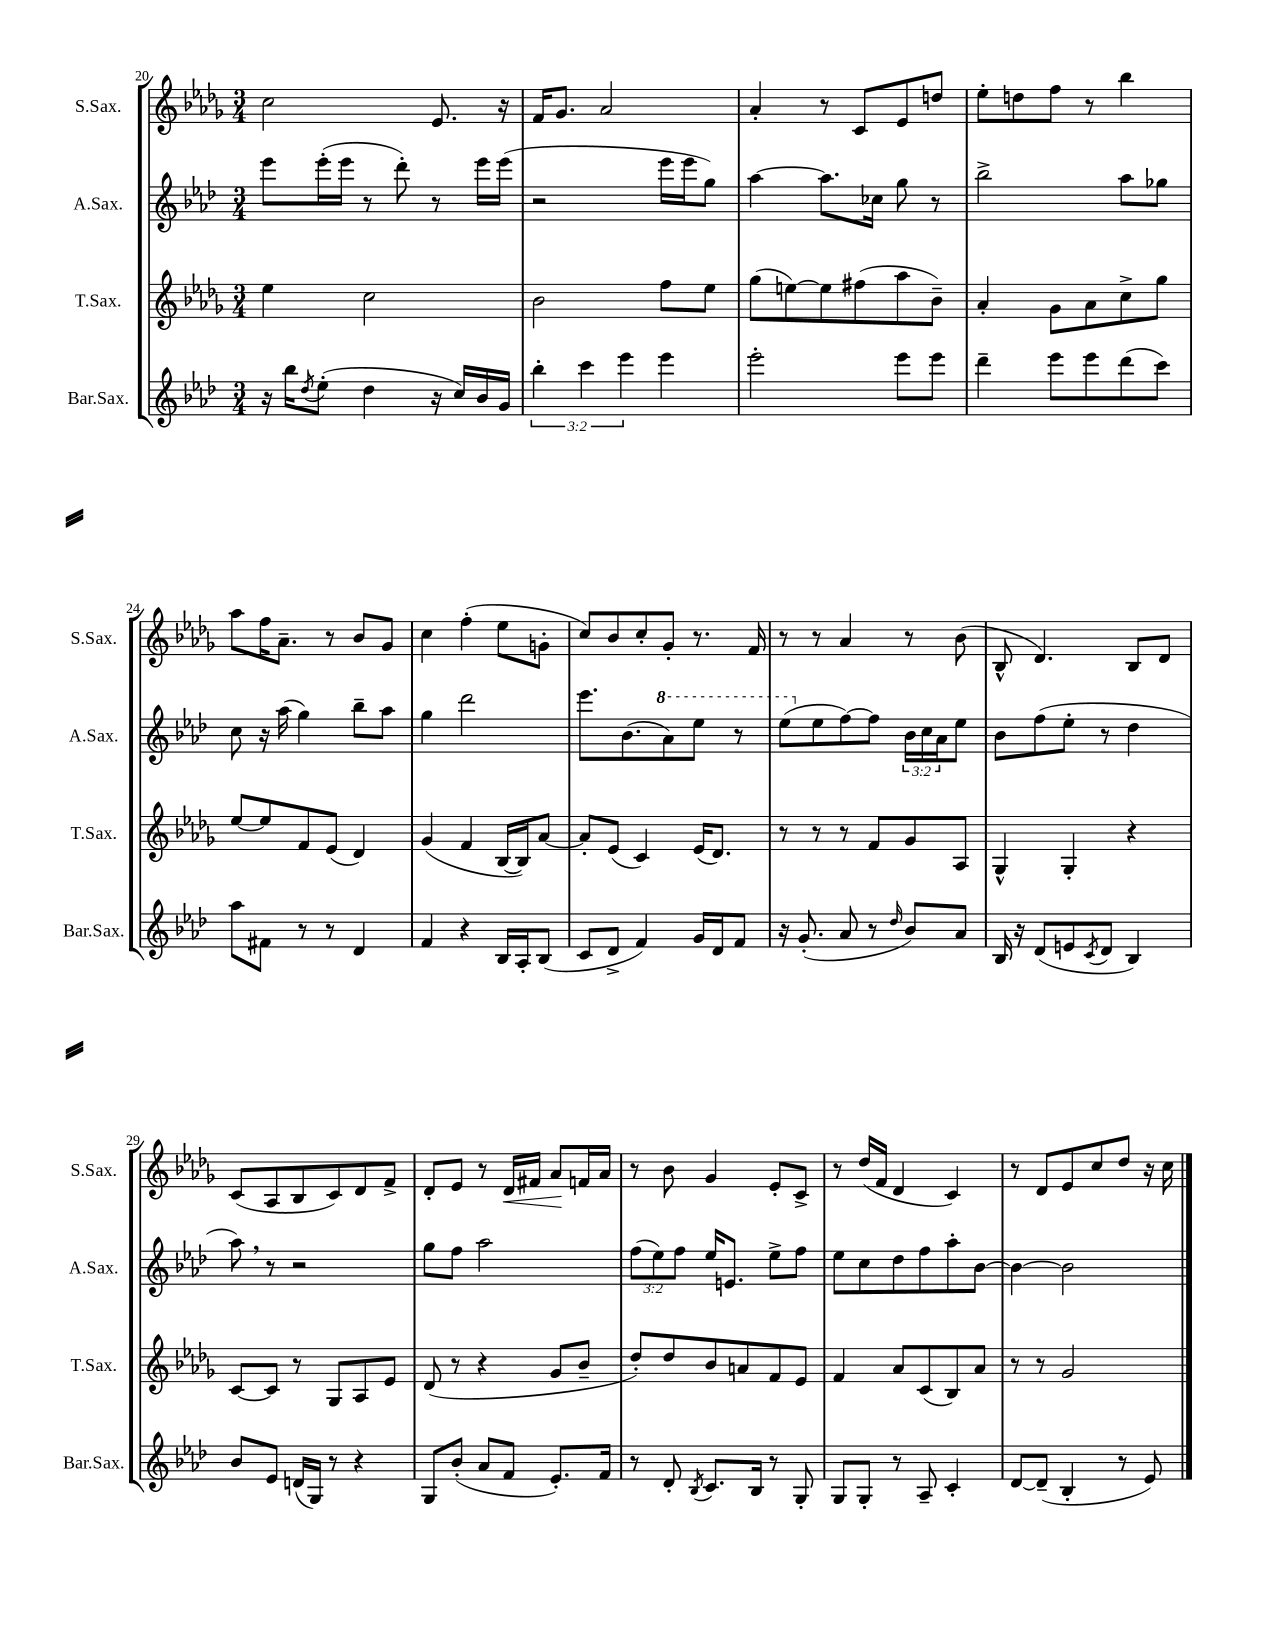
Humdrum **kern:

**kern	**kern	**kern	**kern
*staff4	*staff3	*staff2	*staff1
*clefG2	*clefG2	*clefG2	*clefG2
*k[b-e-a-d-]	*k[b-e-a-d-g-]	*k[b-e-a-d-]	*k[b-e-a-d-g-]
*M3/4	*M3/4	*M3/4	*M3/4
16r	4ee-	8eee-	2cc
16bb-	.	.	.
8qdd-	.	.	.
(8ee-'	.	(16eee-'	.
.	.	16eee-	.
4dd-	2cc	8r	.
.	.	8ddd-')	.
16r	.	8r	8.e-
16cc)	.	.	.
16b-	.	16eee-	.
16g	.	(16eee-	16r
=	=	=	=
6bb-'	2b-	2r	16f
.	.	.	8.g-
6ccc	.	.	.
.	.	.	2a-
6eee-	.	.	.
4eee-	8ff	16eee-	.
.	.	16eee-	.
.	8ee-	8gg)	.
=	=	=	=
2eee-'	(8gg-	[4aa-	4a-'
.	[8ee)	.	.
.	8ee]	8.aa-]	8r
.	(8ff#	.	8c
.	.	16cc-	.
8eee-	8aa-	8gg	8e-
8eee-	8b-~)	8r	8dd
=	=	=	=
4ddd-~	4a-'	2bb-^	8ee-'
.	.	.	8dd
8eee-	8g-	.	8ff
8eee-	8a-	.	8r
(8ddd-	8cc^	8aa-	4bb-
8ccc)	8gg-	8gg-	.
=	=	=	=
8aa-	[8ee-	8cc	8aa-
8f#	8ee-]	16r	16ff
.	.	(16aa-	8.a-~
8r	8f	4gg)	.
8r	(8e-	.	8r
4d-	4d-)	8bb-~	8b-
.	.	8aa-	8g-
=	=	=	=
4f	(4g-	4gg	4cc
4r	4f	2ddd-	(4ff'
16B-	[16B-	.	8ee-
16A-'	16B-])	.	.
(8B-	[8a-	.	8g'
=	=	=	=
8c	8a-']	8.eee-	8cc)
8d-^	(8e-	.	8b-
.	.	(8.b-	.
4f)	4c)	.	8cc'
.	.	8aa-)	8g-'
16g	(16e-	8eee-	8.r
16d-	8.d-)	.	.
8f	.	8r	.
.	.	.	16f
=	=	=	=
16r	8r	(8eee-	8r
(8.g'	.	.	.
.	8r	8ee-	8r
8a-	8r	[8ff)	4a-
8r	8f	8ff]	.
16qqdd-	.	.	.
8b-)	8g-	24b-	8r
.	.	24cc	.
.	.	24a-	.
8a-	8A-	8ee-	(8b-
=	=	=	=
16B-	4G-^^	8b-	8B-^^
16r	.	.	.
(8d-	.	(8ff	4.d-)
8e	4G-'	8ee-'	.
8qc	.	.	.
8d-	.	8r	.
4B-)	4r	4dd-	8B-
.	.	.	8d-
=	=	=	=
8b-	[8c	8aa-)	(8c
8e-	8c]	8r	8A-
(16d	8r	2r	8B-
16G)	.	.	.
8r	8G-	.	8c)
4r	8A-	.	8d-
.	8e-	.	8f^
=	=	=	=
8G	(8d-	8gg	8d-'
(8b-'	8r	8ff	8e-
8a-	4r	2aa-	8r
8f	.	.	16d-
.	.	.	16f#
8.e-')	8g-	.	8a-
.	8b-~	.	16f
16f	.	.	16a-
=	=	=	=
8r	8dd-')	(12ff	8r
.	.	12ee-)	.
8d-'	8dd-	.	8b-
.	.	12ff	.
8qB-	.	.	.
8.c	8b-	16ee-	4g-
.	.	8.e	.
.	8a	.	.
16B-	.	.	.
8r	8f	8ee-^	8e-'
8G'	8e-	8ff	8c^
=	=	=	=
8G	4f	8ee-	8r
8G'	.	8cc	(16dd-
.	.	.	16f
8r	8a-	8dd-	4d-
8A-~	(8c	8ff	.
4c'	8B-)	8aa-'	4c)
.	8a-	[8b-	.
=	=	=	=
[8d-	8r	4b-_	8r
(8d-~]	8r	.	8d-
4B-'	2g-	2b-]	8e-
.	.	.	8cc
8r	.	.	8dd-
8e-)	.	.	16r
.	.	.	16cc
==	==	==	==
*-	*-	*-	*-
